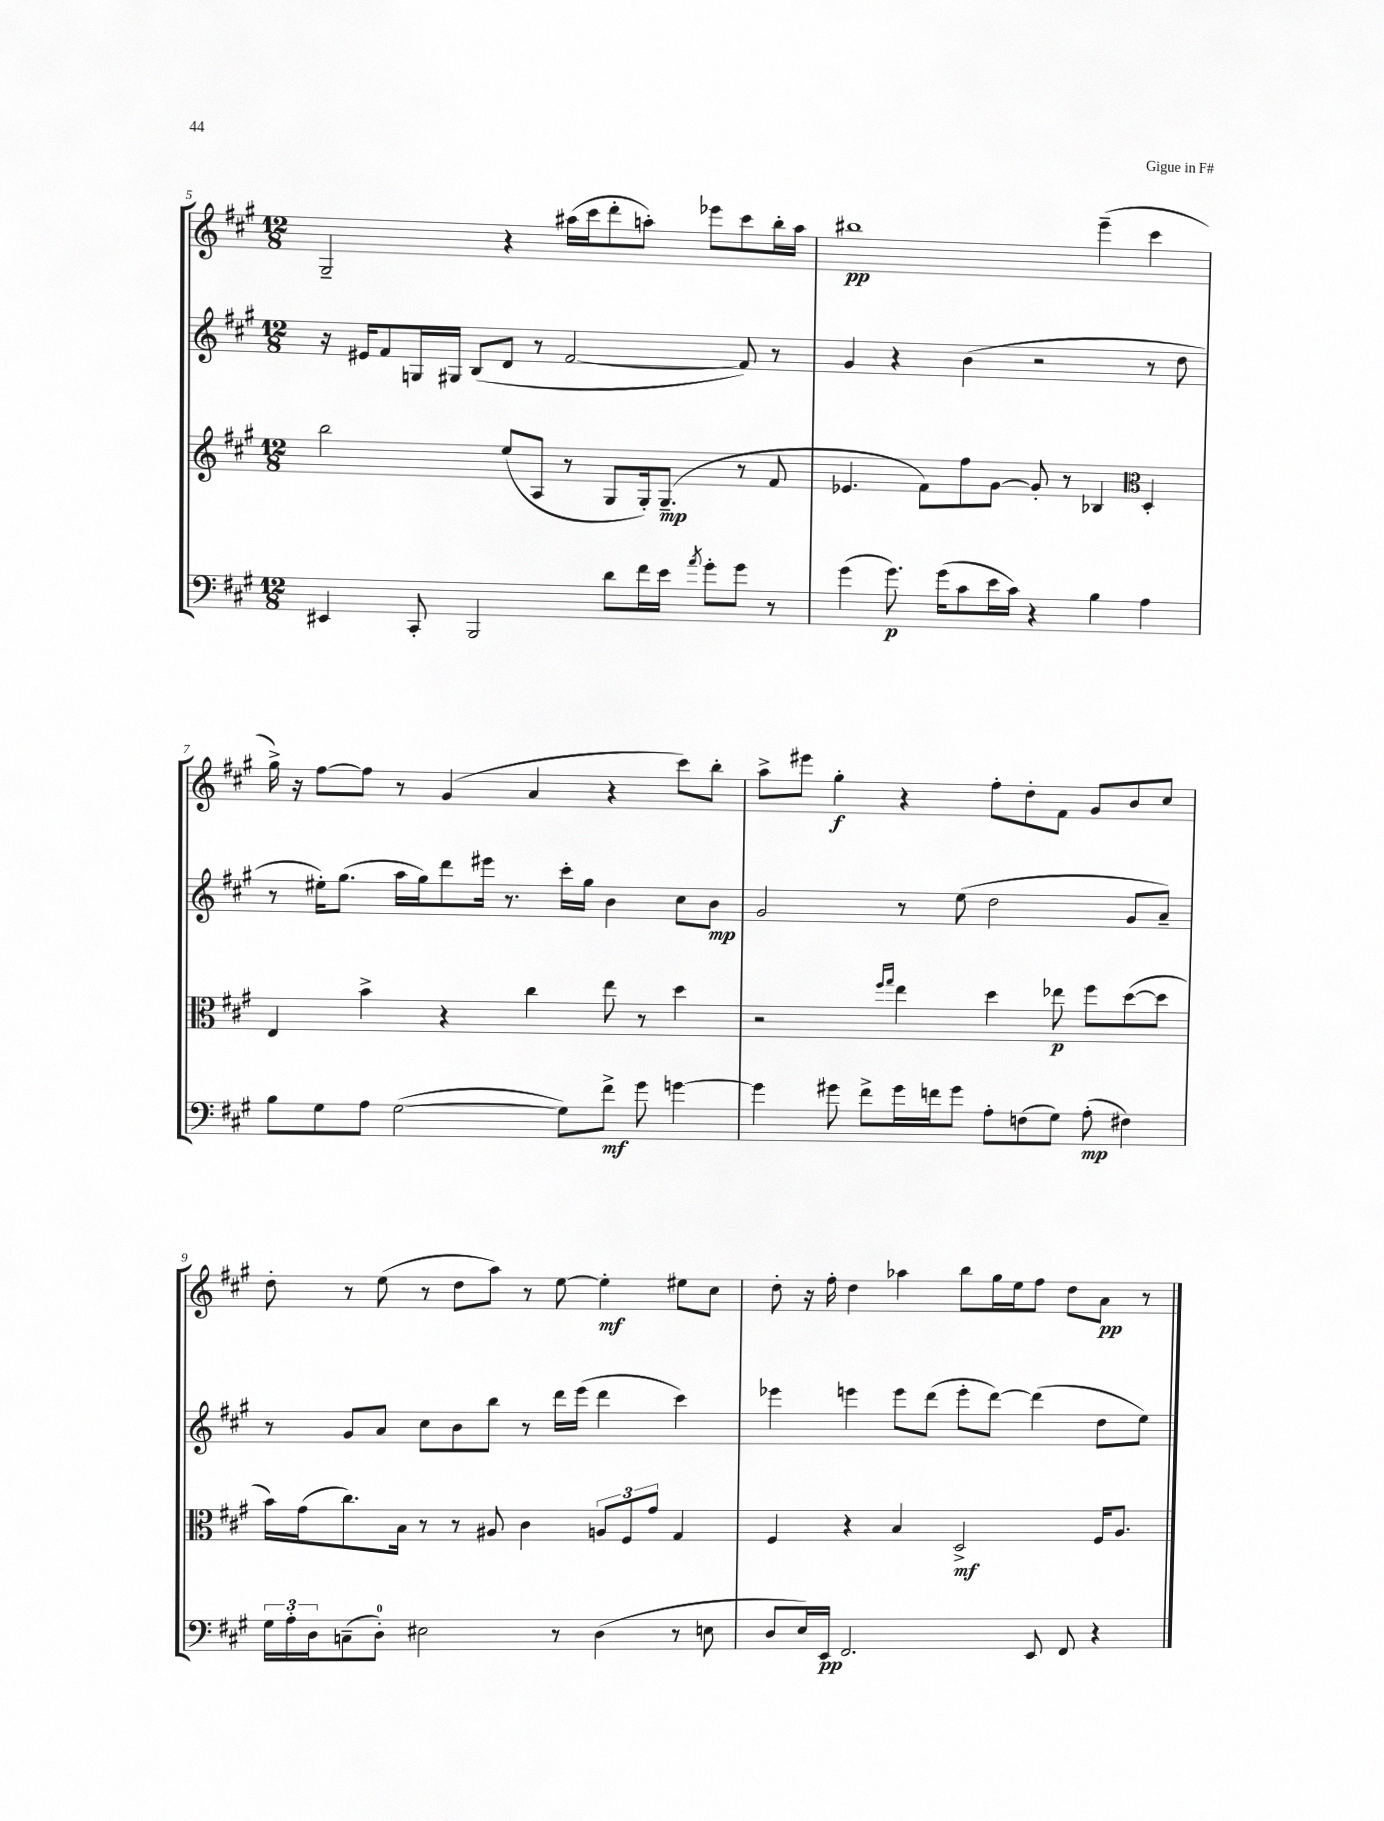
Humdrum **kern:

**kern	**dynam	**kern	**dynam	**kern	**dynam	**kern	**dynam
*part4	*part4	*part3	*part3	*part2	*part2	*part1	*part1
*staff4	*staff4	*staff3	*staff3	*staff2	*staff2	*staff1	*staff1
*clefF4	*	*clefG2	*	*clefG2	*	*clefG2	*
*k[f#c#g#]	*	*k[f#c#g#]	*	*k[f#c#g#]	*	*k[f#c#g#]	*
*M12/8	*	*M12/8	*	*M12/8	*	*M12/8	*
=5	=5	=5	=5	=5	=5	=5	=5
4EE#X/	.	2bb\	.	16r	.	2G#~/	.
.	.	.	.	16e#X/KL	.	.	.
.	.	.	.	8f#/	.	.	.
8CC#'/	.	.	.	16Gn/L	.	.	.
.	.	.	.	16G#X/JJ	.	.	.
2BBB/	.	.	.	(8B/L	.	.	.
.	.	(8ee/L	.	8d/J	.	4r	.
.	.	8A/J	.	8r	.	.	.
.	.	8r	.	[2f#/	.	(16aa#X\LL	.
.	.	.	.	.	.	16ccc#\J	.
8d\L	.	8G#/L	.	.	.	8ddd'\	.
16f#\L	.	16G#'/k)	.	.	.	8aan'\J)	.
16e\JJ	.	(8.G#~/J	mp	.	.	.	.
8qa/	.	.	.	.	.	.	.
8g#'\L	.	.	.	.	.	8eee-X\L	.
8g#\J	.	8r	.	8f#/])	.	8ccc#\	.
8r	.	8f#/	.	8r	.	16bb'\L	.
.	.	.	.	.	.	16aa\JJ	.
=6	=6	=6	=6	=6	=6	=6	=6
(4g#\	.	4.e-X/	.	4g#/	.	1bb#X	pp
8.g#\)	p	.	.	4r	.	.	.
.	.	8f#\L)	.	.	.	.	.
(16g#\KL	.	.	.	.	.	.	.
8c#\	.	8ff#\	.	(4b\	.	.	.
16e\L	.	[8g#\J	.	.	.	.	.
16c#\JJ)	.	.	.	.	.	.	.
4r	.	8g#'/]	.	2r	.	.	.
.	.	8r	.	.	.	.	.
4B\	.	4B-X/	.	.	.	(4eee~\	.
*	*	*clefC3	*	*	*	*	*
4A\	.	4D'/	.	8r	.	4ccc#\	.
.	.	.	.	8dd\	.	.	.
!!LO:LB:g=z
=7	=7	=7	=7	=7	=7	=7	=7
8B\L	.	4E/	.	8r	.	16gg#^\)	.
.	.	.	.	.	.	16r	.
8G#\	.	.	.	16ee#X'\KL)	.	[8ff#\L	.
.	.	.	.	(8.gg#\J	.	.	.
8A\J	.	4b^\	.	.	.	8ff#\J]	.
([2G#\	.	.	.	16aa\LL	.	8r	.
.	.	.	.	16gg#\J)	.	.	.
.	.	4r	.	8ddd\	.	(4g#/	.
.	.	.	.	16eee#X\Jk	.	.	.
.	.	.	.	8.r	.	.	.
.	.	4cc#\	.	.	.	4a/	.
8G#\L])	.	.	.	16ccc#'\LL	.	.	.
.	.	.	.	16gg#\JJ	.	.	.
8f#^\J	mf	8ee\	.	4b\	.	4r	.
8g#\	.	8r	.	.	.	.	.
[4gn\	.	4dd\	.	8cc#\L	.	8ccc#\L)	.
.	.	.	.	8b\J	mp	8bb'\J	.
=8	=8	=8	=8	=8	=8	=8	=8
4g\]	.	2r	.	2g#/	.	8aa^\L	.
.	.	.	.	.	.	8eee#X\J	.
8g#X\	.	.	.	.	.	4gg#'\	f
8f#^\L	.	.	.	.	.	.	.
.	.	16qqff#/LL	.	.	.	.	.
.	.	16qqgg#/JJ	.	.	.	.	.
16g#\L	.	4ee\	.	8r	.	4r	.
16fn\J	.	.	.	.	.	.	.
8g#\J	.	.	.	(8ee\	.	.	.
8A'\L	.	4dd\	.	2dd\	.	8ff#'\L	.
(8Fn\	.	.	.	.	.	8dd'\	.
8G#\J)	.	8ee-X\	p	.	.	8f#\J	.
(8A'\	mp	8ff#\L	.	.	.	8g#/L	.
4F#X\)	.	([8dd\	.	8g#/L	.	8b/	.
.	.	8dd\J]	.	8a~/J)	.	8cc#/J	.
!!LO:LB:g=z
=9	=9	=9	=9	=9	=9	=9	=9
24G#\LL	.	16b\LL)	.	8r	.	8dd'\	.
24A'\	.	.	.	.	.	.	.
.	.	(16g#\J	.	.	.	.	.
24D\J	.	.	.	.	.	.	.
(8Cn~\	.	8.cc#\)	.	8g#/L	.	8r	.
8D'\J)	.	.	.	8a/J	.	(8ee\	.
.	.	16B\Jk	.	.	.	.	.
2E#X\	.	8r	.	8cc#\L	.	8r	.
.	.	8r	.	8b\	.	8dd\L	.
.	.	8A#X/	.	8bb\J	.	8aa\J)	.
.	.	4c#\	.	8r	.	8r	.
8r	.	.	.	16ddd\LL	.	[8ee\	.
.	.	.	.	(16eee\JJ	.	.	.
(4D\	.	12An/L	.	4ddd\	.	4ee'\]	mf
.	.	12F#/	.	.	.	.	.
.	.	12g#/J	.	.	.	.	.
8r	.	4G#/	.	4ccc#\)	.	8ee#X\L	.
8En\	.	.	.	.	.	8cc#\J	.
=10	=10	=10	=10	=10	=10	=10	=10
8D/L	.	4F#/	.	4eee-X\	.	8dd'\	.
16E/L)	.	.	.	.	.	16r	.
16EE/JJ	pp	.	.	.	.	16ff#'\	.
2.FF#/	.	4r	.	4eeen\	.	4dd\	.
.	.	4B/	.	8eee\L	.	4aa-X\	.
.	.	.	.	(8ddd\J	.	.	.
.	.	2D^/	mf	8eee'\L	.	8bb\L	.
.	.	.	.	[8ddd\J)	.	16gg#\L	.
.	.	.	.	.	.	16ee\J	.
8EE/	.	.	.	(4ddd\]	.	8ff#\J	.
8FF#/	.	.	.	.	.	8dd\L	.
4r	.	16F#/KL	.	8dd\L	.	8a\J	pp
.	.	8.A/J	.	.	.	.	.
.	.	.	.	8ee\J)	.	8r	.
==	==	==	==	==	==	==	==
*-	*-	*-	*-	*-	*-	*-	*-
